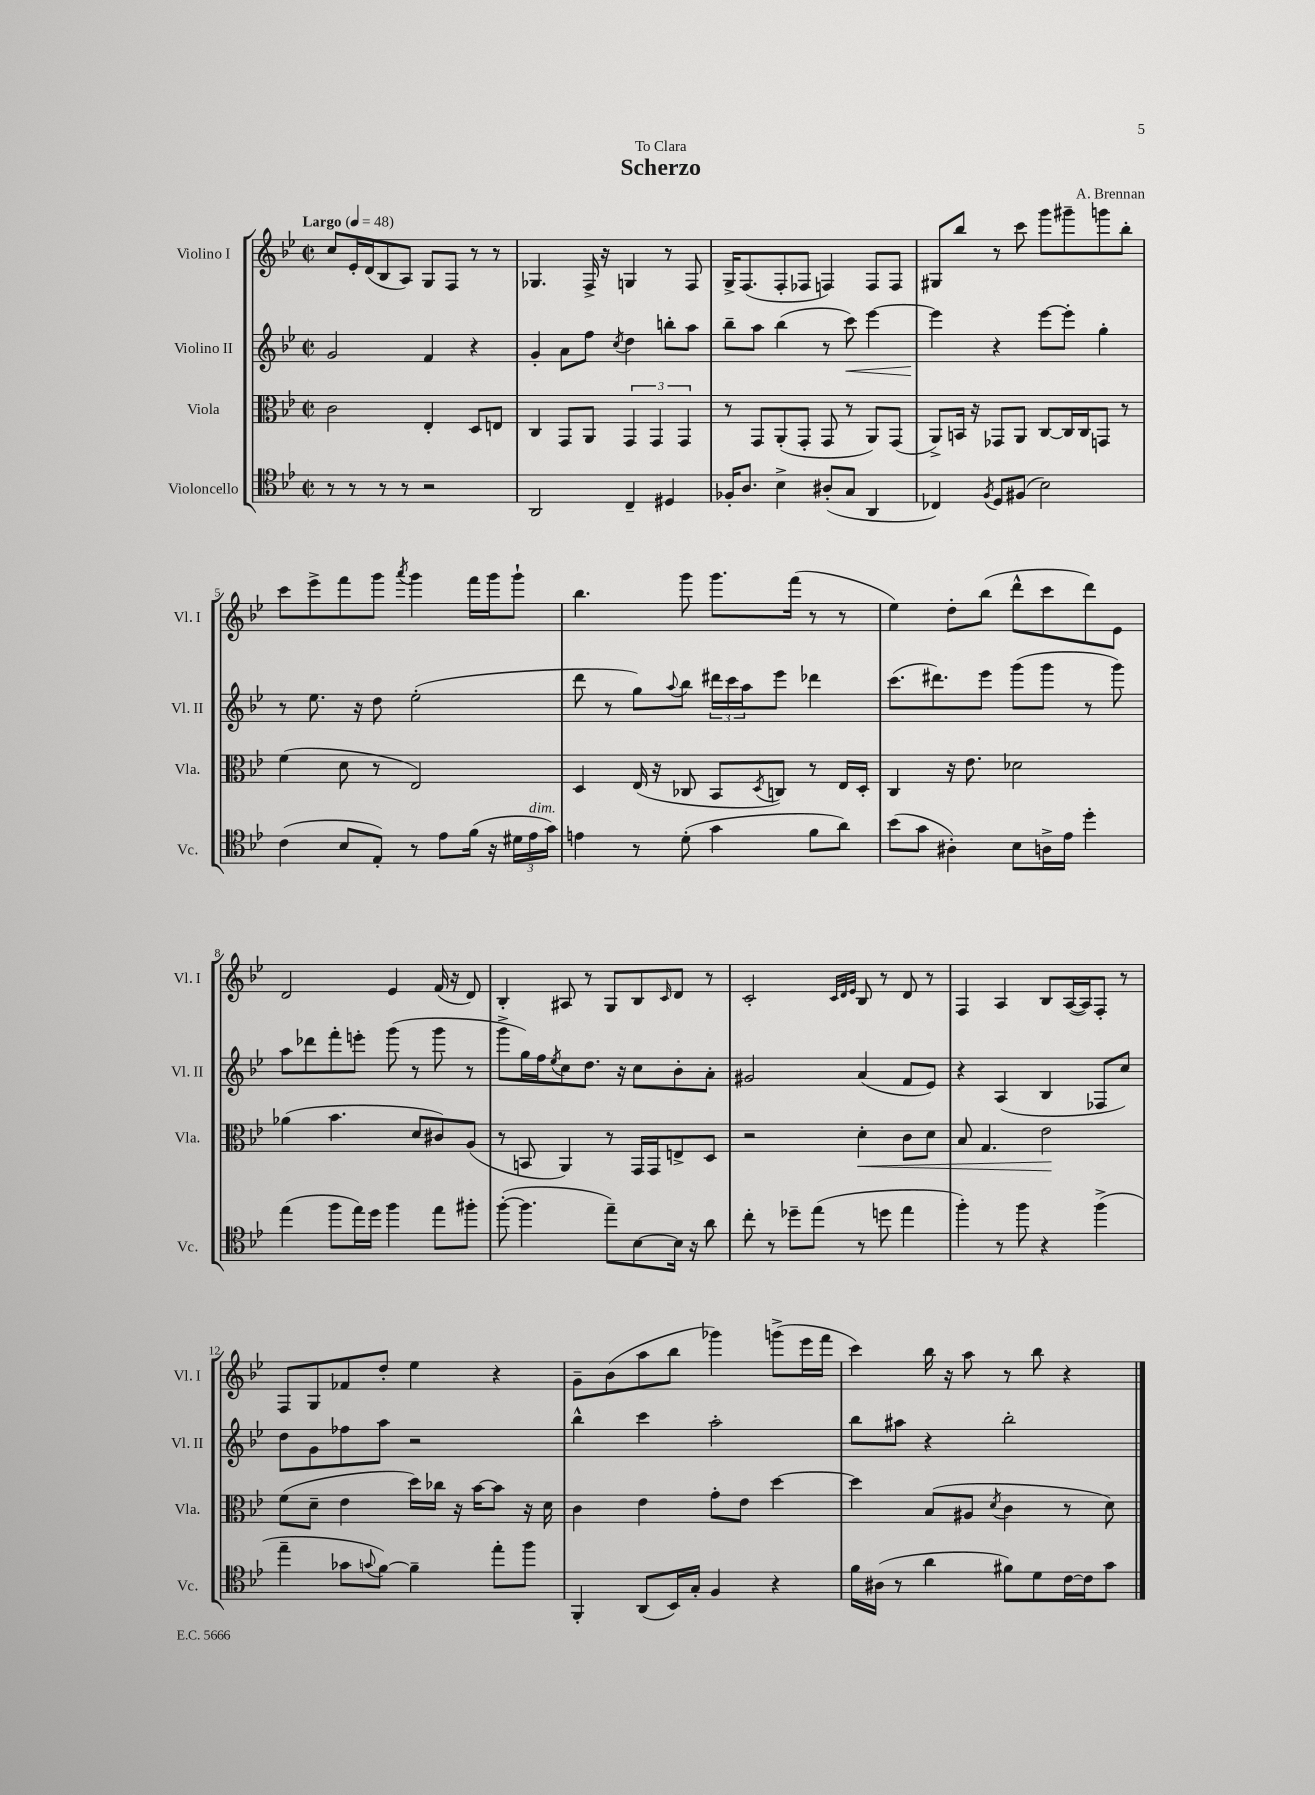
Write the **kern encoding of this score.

**kern	**kern	**kern	**kern
*staff4	*staff3	*staff2	*staff1
*clefC4	*clefC3	*clefG2	*clefG2
*k[b-e-]	*k[b-e-]	*k[b-e-]	*k[b-e-]
*M2/2	*M2/2	*M2/2	*M2/2
*met(c|)	*met(c|)	*met(c|)	*met(c|)
*MM48	*MM48	*MM48	*MM48
8r	2c	2g	8cc
8r	.	.	16e-'
.	.	.	(16d
8r	.	.	8B-
8r	.	.	8A)
2r	4E-'	4f	8G
.	.	.	8F
.	8D	4r	8r
.	8E	.	8r
=	=	=	=
2AA	4C	4g'	4.G-
.	8GG	8a	.
.	8AA	8ff	16F^
.	.	.	16r
.	.	8qcc	.
4C~	6GG	4dd	4G
.	6GG	.	.
4D#	.	8bb'	8r
.	6GG	.	.
.	.	8aa	8F
=	=	=	=
16F-'	8r	8bb-~	16G^
8.A	.	.	(8.F
.	8GG	8aa	.
4B-^	(8AA'	(4bb-	8F'
.	8GG'	.	8F-
(8A#'	8GG	8r	4F)
8G	8r	8ccc)	.
4AA	8AA)	[4eee-	8F
.	(8GG	.	8F
=	=	=	=
4C-)	8AA^)	4eee-]	8G#
.	16BB	.	8bb-
.	16r	.	.
8qF	.	.	.
8D	8GG-	4r	8r
(8F#	8AA	.	8ccc
2B-)	[8C	[8eee-	8ggg
.	16C]	8eee-']	8ggg#~
.	16C	.	.
.	8GG	4gg'	8ggg
.	8r	.	8bb-'
=	=	=	=
(4c	(4f	8r	8ccc
.	.	8.ee-	8eee-^
8B-	8d	.	8fff
.	.	16r	.
8E-')	8r	8dd	8ggg
.	.	.	8qaaa
8r	2E-)	(2ee-'	4ggg
8e-	.	.	.
(16f	.	.	16fff
16r	.	.	16ggg
24d#	.	.	8ggg`
24e-	.	.	.
24g)	.	.	.
=	=	=	=
4e	4D	8ddd	4.bb-
.	.	8r	.
8r	(16E-	8gg)	.
.	16r	.	.
.	.	8qqaa	.
(8d'	8C-	8bb-	8ggg
4g	8BB-	24ddd#	8.ggg
.	.	24ccc	.
.	.	24aa	.
.	8qD	.	.
.	8C)	8eee-	.
.	.	.	(16fff
8f	8r	4ddd-	8r
8a)	16E-	.	8r
.	16D'	.	.
=	=	=	=
(8b-	4C	(8.ccc	4ee-)
8g	.	.	.
.	.	8.ddd#)	.
4A#')	16r	.	8dd'
.	8.e-	.	.
.	.	8eee-	(8bb-
8B-	2d-	(8ggg	8ddd^^
16A^	.	8ggg	8ccc
16e-	.	.	.
4dd'	.	8r	8ddd)
.	.	8ggg)	8e-
=	=	=	=
(4ee-	(4a-	8aa	2d
.	.	8ddd-	.
8ff	4.b-	8fff'	.
16ee-)	.	8eee'	.
16dd	.	.	.
4ff	.	(8ggg	4e-
.	8d	8r	.
8ee-	8c#)	8ggg	(16f
.	.	.	16r
8ff#'	(8A	8r	8d)
=	=	=	=
([8ff'	8r	8ggg^	4B-'
4.ff]	8BB	16gg)	.
.	.	16ff	.
.	.	8qee-	.
.	4AA)	8cc	8A#
.	.	8.dd	8r
8ee-~)	8r	.	8G
.	.	16r	.
[8B-	16GG	8cc	8B-
.	16GG	.	.
.	.	.	16qqc
16B-]	8E^	8b-'	8d
16r	.	.	.
8a	8D	8a'	8r
=	=	=	=
8cc'	2r	2g#	2c'
8r	.	.	.
8dd-~	.	.	.
(8ee-	.	.	.
.	.	.	32qqc
.	.	.	32qqd
.	.	.	32qqe-
8r	4d'	(4a	8B-
8dd	.	.	8r
4ee-	8c	8f	8d
.	8d	8e-)	8r
=	=	=	=
4ff')	8B-	4r	4F
.	4.G	.	.
8r	.	(4A	4A
8ff	.	.	.
4r	2e-	4B-	8B-
.	.	.	([16A
.	.	.	16A])
(4ff^	.	8F-	8F'
.	.	8cc)	8r
=	=	=	=
4ee-~	(8f	8dd	8F
.	8d~	8g	8G
8g-	4e-	8ff-	8f-
8qqg	.	.	.
[8f)	.	8aa	8dd'
4f~]	16dd)	2r	4ee-
.	16cc-	.	.
.	16r	.	.
.	[16b-	.	.
8ee-'	8b-]	.	4r
8ff	16r	.	.
.	16d	.	.
=	=	=	=
4FF'	4c	4bb-^^	8g~
.	.	.	(8b-
(8AA	4e-	4ccc	8aa
16BB-)	.	.	8bb-
16G'	.	.	.
4F	8g'	2aa'	4ggg-)
.	8e-	.	.
4r	[4dd	.	(8ggg^
.	.	.	16eee-
.	.	.	16fff
=	=	=	=
16f	4dd]	8bb-	4ccc)
(16A#	.	.	.
8r	.	8aa#	.
4a	(8B-	4r	16bb-
.	.	.	16r
.	8A#	.	8aa
.	8qd	.	.
8f#)	4c	2bb-'	8r
8d	.	.	8bb-
[16c	8r	.	4r
16c]	.	.	.
8g	8d)	.	.
==	==	==	==
*-	*-	*-	*-
